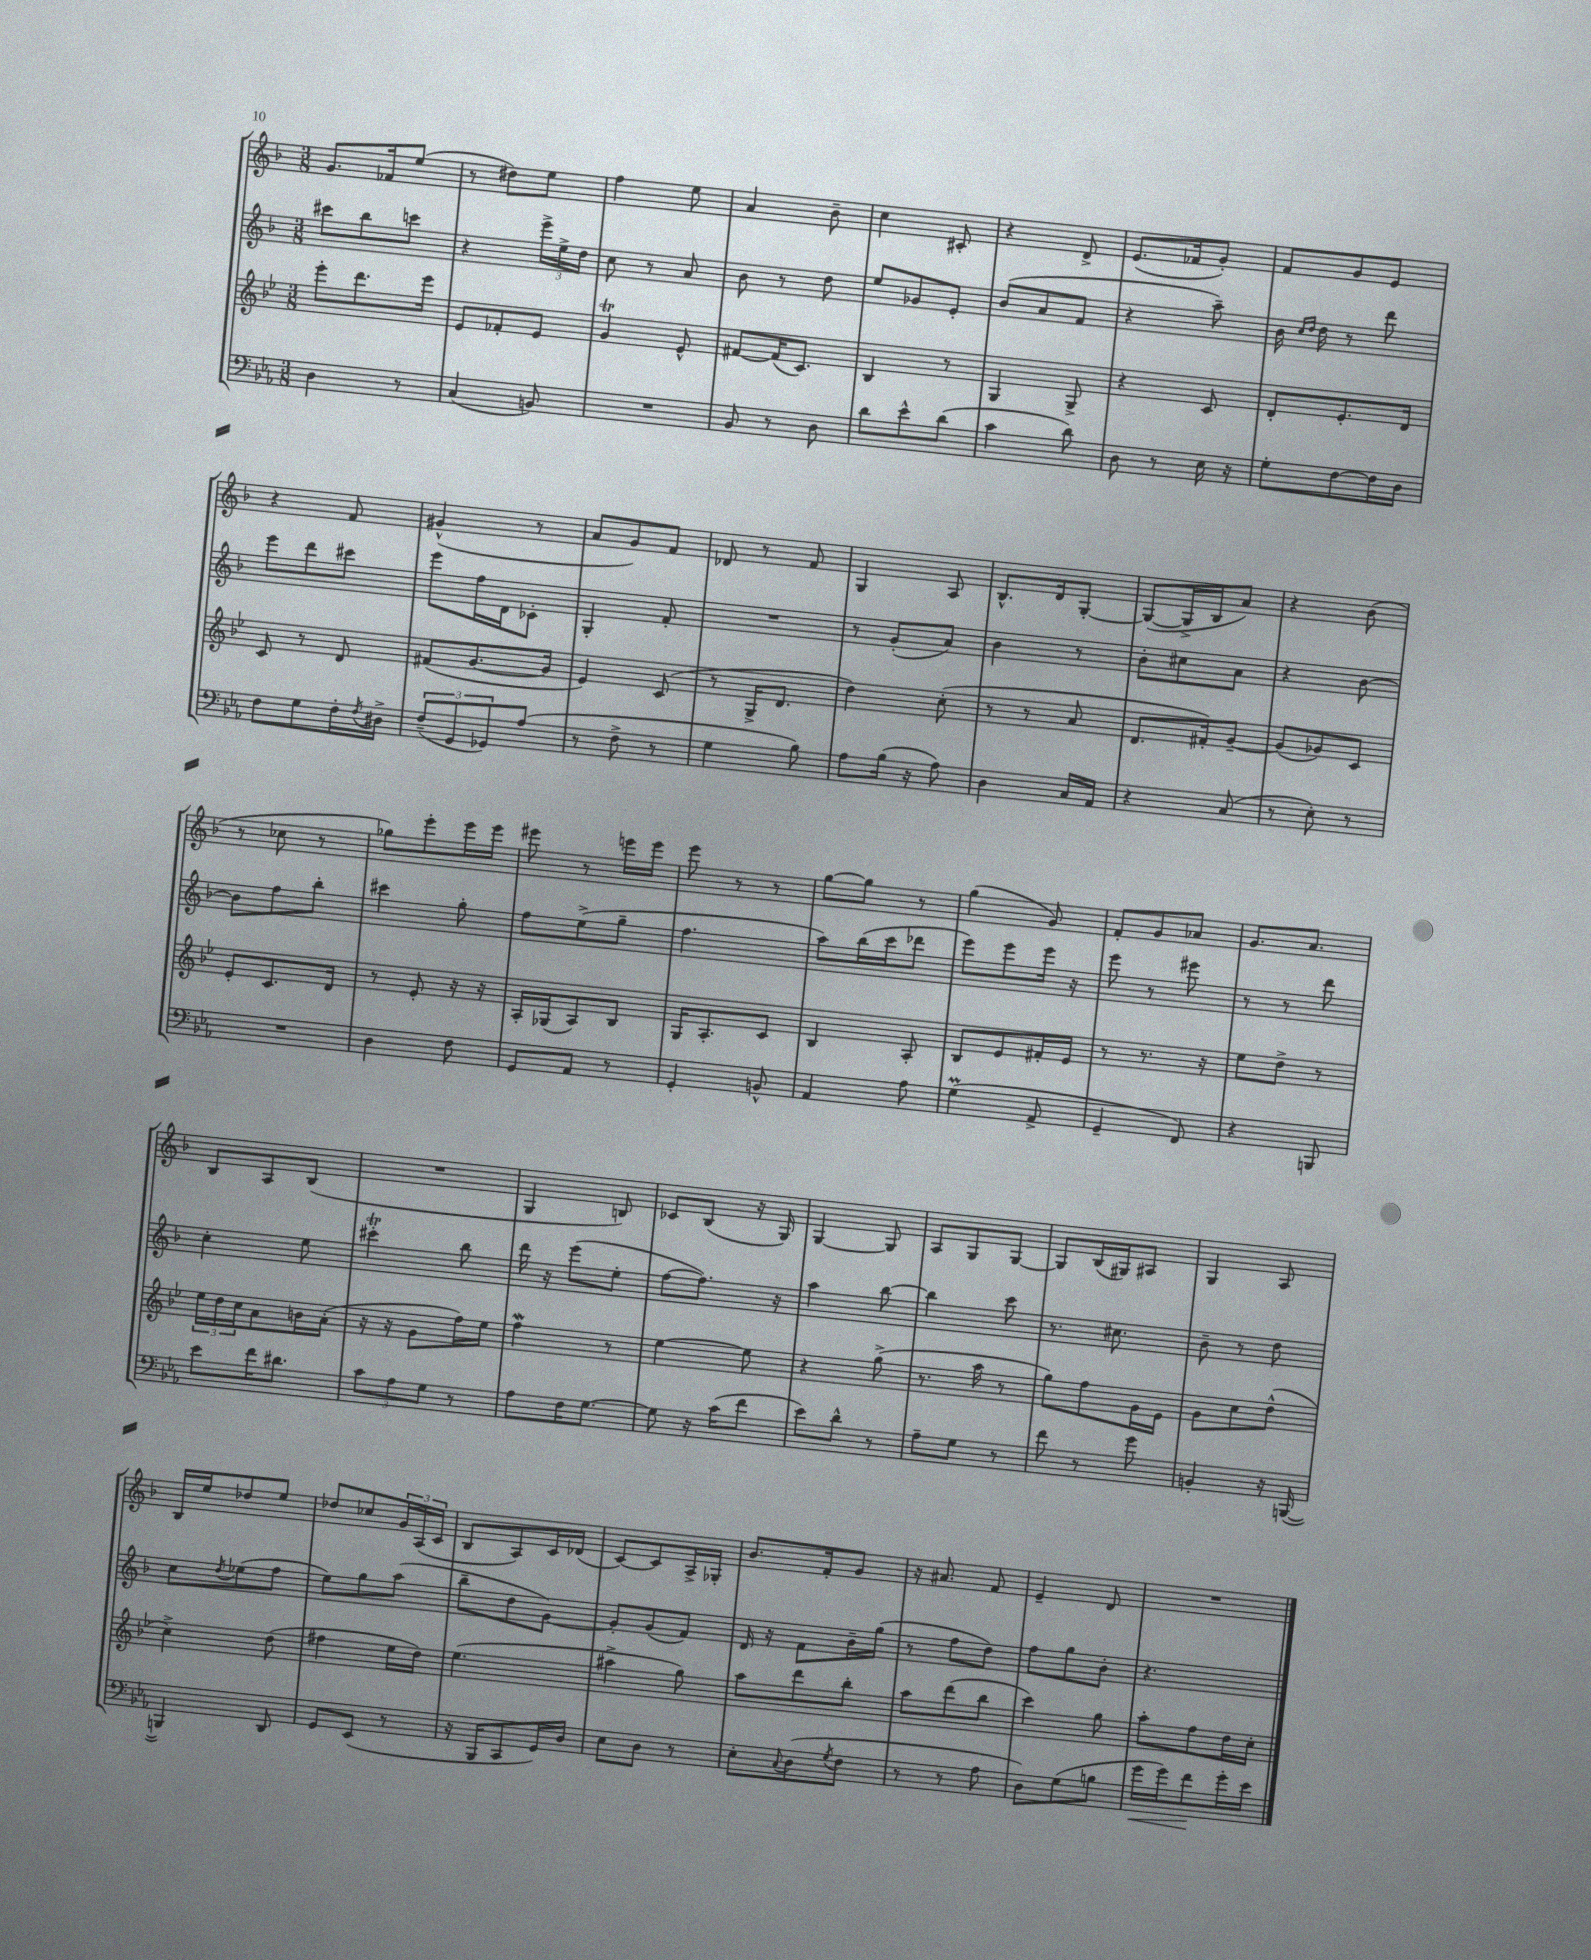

**kern	**dynam	**kern	**kern	**kern
*part4	*part4	*part3	*part2	*part1
*staff4	*staff4	*staff3	*staff2	*staff1
*clefF4	*	*clefG2	*clefG2	*clefG2
*k[b-e-a-]	*	*k[b-e-]	*k[b-]	*k[b-]
*M3/8	*	*M3/8	*M3/8	*M3/8
=92	=92	=92	=92	=92
4D\	.	8eee-'\L	8ccc#X\L	8.g/L
.	.	8.ddd\	8bb-\	.
.	.	.	.	16f-X/k
8r	.	.	8cccn\J	(8ee/J
.	.	16eee-\Jk	.	.
=93	=93	=93	=93	=93
(4C/	.	8e-/L	4r	8r
.	.	8f-X'/	.	8dd#X\L)
8BBn/)	.	8e-/J	24eee^\LL	8ee\J
.	.	.	24ee^\	.
.	.	.	24dd\JJ	.
=94	=94	=94	=94	=94
4.r	.	4gT/	8cc\	4ff\
.	.	.	8r	.
.	.	8e-^^/	8a/	8ee\
=95	=95	=95	=95	=95
8BB-/	.	[8f#X/L	8b-\	4a/
8r	.	(16f#/K]	8r	.
.	.	8.c/J)	.	.
8D\	.	.	8dd\	8b-~\
=96	=96	=96	=96	=96
8d\L	.	4B-/	8ee/L	4cc\
8e-^^\	.	.	8g-X/	.
(8d\J	.	8r	8e'/J	8c#X'/
=97	=97	=97	=97	=97
4c\	.	4G/	(8b-/L	4r
.	.	.	8a/	.
8d\)	.	8G^/	8f/J	8d^/
=98	=98	=98	=98	=98
8D\	.	4r	4r	(8.e/L
8r	.	.	.	.
.	.	.	.	16f-X/k
16E-\	.	8c/	8aa~\)	8g'/J)
16r	.	.	.	.
=99	=99	=99	=99	=99
8G'\L	.	8d'/L	16b-\	8f/L
.	.	.	16qqcc/LL	.
.	.	.	16qqdd/JJ	.
.	.	.	16dd\	.
[8F\	.	8.e-'/	8r	8g/
16F\L]	.	.	8ddd\	8e/J
16D\JJ	.	16d/Jk	.	.
!!LO:LB:g=z
=100	=100	=100	=100	=100
8F\L	.	8c/	8eee\L	4r
8G\	.	8r	8ddd\	.
16F'\L	.	8d/	8ccc#X\J	8f/
8qF/	.	.	.	.
16D#X^\JJ	.	.	.	.
=101	=101	=101	=101	=101
(12F~/L	.	(8f#X/L	8eee\L	(4g#X^^/
12GG/	.	.	.	.
.	.	[8.g/	16ff\L	.
12GG-X/)	.	.	.	.
.	.	.	16d\J	.
(8A-/J	.	.	8c-X'\J	8r
.	.	16g/Jk]	.	.
=102	=102	=102	=102	=102
8r	.	4e-/)	4G'/	8a/L
8F^\	.	.	.	8g/)
8r	.	(8c/	8f'/	8f/J
=103	=103	=103	=103	=103
4G\	.	8r	4.r	8d-X/
.	.	16G^/KL	.	8r
.	.	8.d/J	.	.
8B-\)	.	.	.	8f/
=104	=104	=104	=104	=104
8A-\L	.	4dd\)	8r	4G/
(16B-\Jk	.	.	(8g'/L	.
16r	.	.	.	.
8A-\)	.	(8cc'\	8a/J)	8A/
=105	=105	=105	=105	=105
4D\	.	8r	4b-\	8.B-^^/L
.	.	8r	.	.
.	.	.	.	16d/k
16C/LL	.	8a/	8r	[8G'/J
16AA-/JJ	.	.	.	.
=106	=106	=106	=106	=106
4r	.	8.d/L	8b-'\L	(8G/L_
.	.	.	8cc#X\	16G^/L]
.	.	16f#X'/k)	.	16B-/J
(8C/	.	[8g~/J	8a\J	8a/J)
=107	=107	=107	=107	=107
8r	.	(8g/L]	4r	4r
8E-'\)	.	8g-X/)	.	.
8r	.	8c/J	[8b-\	(8b-\
!!LO:LB:g=z
=108	=108	=108	=108	=108
4.r	.	8e-'/L	8b-\L]	8r
.	.	8.c/	8ff\	8cc-X\
.	.	.	8bb-'\J	8r
.	.	16d/Jk	.	.
=109	=109	=109	=109	=109
4D\	.	8r	4ccc#X\	8gg-X\L)
.	.	8e-'/	.	8eee'\
8F\	.	16r	8gg'\	16eee\L
.	.	16r	.	16eee\JJ
=110	=110	=110	=110	=110
8GG/L	.	16A'/LL	8ff\L	8eee#X\
.	.	(16G-X/J	.	.
8AA-/J	.	8A/)	(8ee^\	8r
8r	.	8B-/J	8gg~\J	16eeen\LL
.	.	.	.	16eee\JJ
=111	=111	=111	=111	=111
4GG'/	.	16G/KL	4.ff\	8eee\
.	.	8.A'/	.	.
.	.	.	.	8r
8BBn^^/	.	8c/J	.	8r
=112	=112	=112	=112	=112
4AA-/	.	4B-/	8aa\L)	[8gg\L
.	.	.	(16bb-\L	8gg\J]
.	.	.	16ccc\J	.
8A-\	.	8A'/	8ddd-X\J	8r
=113	=113	=113	=113	=113
(4Gm\	.	8B-/L	8eee\L)	(4gg\
.	.	8e-/	8eee\	.
8AA-^/	.	16f#X'/L	16eee\Jk	8g/)
.	.	16e-/JJ	16r	.
=114	=114	=114	=114	=114
4GG~/	.	8r	8eee\	8f'/L
.	.	8.r	8r	8g/
8FF/)	.	.	8eee#X\	8a-X/J
.	.	16r	.	.
=115	=115	=115	=115	=115
4r	.	8ee-\L	8r	8.g/L
.	.	8dd^\J	8r	.
.	.	.	.	8.a/J
8BBBn/	.	8r	8ddd\	.
!!LO:LB:g=z
=116	=116	=116	=116	=116
8e-\L	.	24ee-\LL	4cc'\	8B-/L
.	.	24dd\	.	.
.	.	24cc\J	.	.
16f\K	.	8a\	.	8A/
8.d#X\J	.	.	.	.
.	.	16bn\L	8ee\	(8B-/J
.	.	(16a'\JJ	.	.
=117	=117	=117	=117	=117
12c\L	.	16r	4ccc#Xt'\	4.r
.	.	16r	.	.
12A-\	.	.	.	.
.	.	8g\L	.	.
12G\J	.	.	.	.
8r	.	16ff\L)	8bb-\	.
.	.	16ee-\JJ	.	.
=118	=118	=118	=118	=118
8A-\L	.	4ffW\	16ddd\	4G/
.	.	.	16r	.
16F\K	.	.	(8eee\L	.
[8.G\J	.	.	.	.
.	.	8r	8ee'\J	8Bn/)
=119	=119	=119	=119	=119
8G\]	.	[4ee-\	[8ff\L	8c-X/L
16r	.	.	8.ff\J])	(8B-/J
(16c\KL	.	.	.	.
8f\J	.	8ee-\]	.	16r
.	.	.	16r	16G/)
=120	=120	=120	=120	=120
8e-\L)	.	4r	4aa\	[4G/
8d^^\J	.	.	.	.
8r	.	(8gg^\	[8bb-\	8G/]
=121	=121	=121	=121	=121
8A-~\L	.	8.r	4bb-\]	8A/L
8G\J	.	.	.	8G/
.	.	16aa\	.	.
8r	.	8r	8ccc\	[8G/J
=122	=122	=122	=122	=122
8f\	.	8gg\L)	8.r	8G/L]
8r	.	8ff\	.	(16B-/L
.	.	.	8.cc#X\	16G#X/J)
8g\	.	16g\L	.	8A#X/J
.	.	16e-\JJ	.	.
=123	=123	=123	=123	=123
4BBn'/	.	8g\L	8b-~\	4G/
.	.	8cc\	8r	.
16r	.	(8dd^^\J	8dd\	8A/
([16BBBn/	.	.	.	.
!!LO:LB:g=z
=124	=124	=124	=124	=124
4BBBn/])	.	4cc^\)	8cc\L	16B-/LL
.	.	.	.	16ee/J
.	.	.	8qdd/	.
.	.	.	(8ee-X\	8dd-X/
8DD/	.	(8dd\	8ff\J	8ee/J
=125	=125	=125	=125	=125
8GG/L	.	4ff#X\	8ee\L)	8dd-X/L
(8EE-/J	.	.	8gg\	8cc-X/
8r	.	16ee-\LL	(8aa\J	24g/L
.	.	.	.	(24A/
.	.	16dd\JJ)	.	.
.	.	.	.	24c/JJ
=126	=126	=126	=126	=126
16r	.	(4.ee-\	8bb-~\L	8B-/L
16BBB-/KL	.	.	.	.
8CC/	.	.	8dd\	8A/)
16GG/L)	.	.	[8g\J)	16c/L
16D/JJ	.	.	.	(16d-X/JJ
=127	=127	=127	=127	=127
8E-\L	.	4aa#X^\	8g'/L]	[8c/L)
8D\J	.	.	(8g/	8c/]
8r	.	8gg\)	8f/J)	16A^/L
.	.	.	.	16G-X'/JJ
=128	=128	=128	=128	=128
8E-'\L	.	8aa\L	16d/	8.b-/L
.	.	.	16r	.
8qqC/	.	.	.	.
(8D\	.	8ddd\	8f\L	.
.	.	.	.	16f'/k
8qG/	.	.	.	.
8F\J	.	8bb-'\J	16b-~\L	8g/J
.	.	.	(16gg\JJ	.
=129	=129	=129	=129	=129
8r	.	8aa\L	8r	16r
.	.	.	.	8.a#X/
8r	.	(8ddd\	8ff\L	.
8A-\	.	8bb-\J	8dd\J)	8f/
=130	=130	=130	=130	=130
8D\L)	.	4ccc\)	8ff\L	4e~/
(8G\	.	.	8gg\	.
8Bn\J	.	8gg\	8b-'\J	8d/
=131	=131	=131	=131	=131
!	!LO:HP:b	!	!	!
16g\LL	<	8aa'\L	4.r	4.r
16g\J)	.	.	.	.
8f\	.	8ff\	.	.
16g'\L	[	16dd\L	.	.
16e-\JJ	.	16cc'\JJ	.	.
==	==	==	==	==
*-	*-	*-	*-	*-
